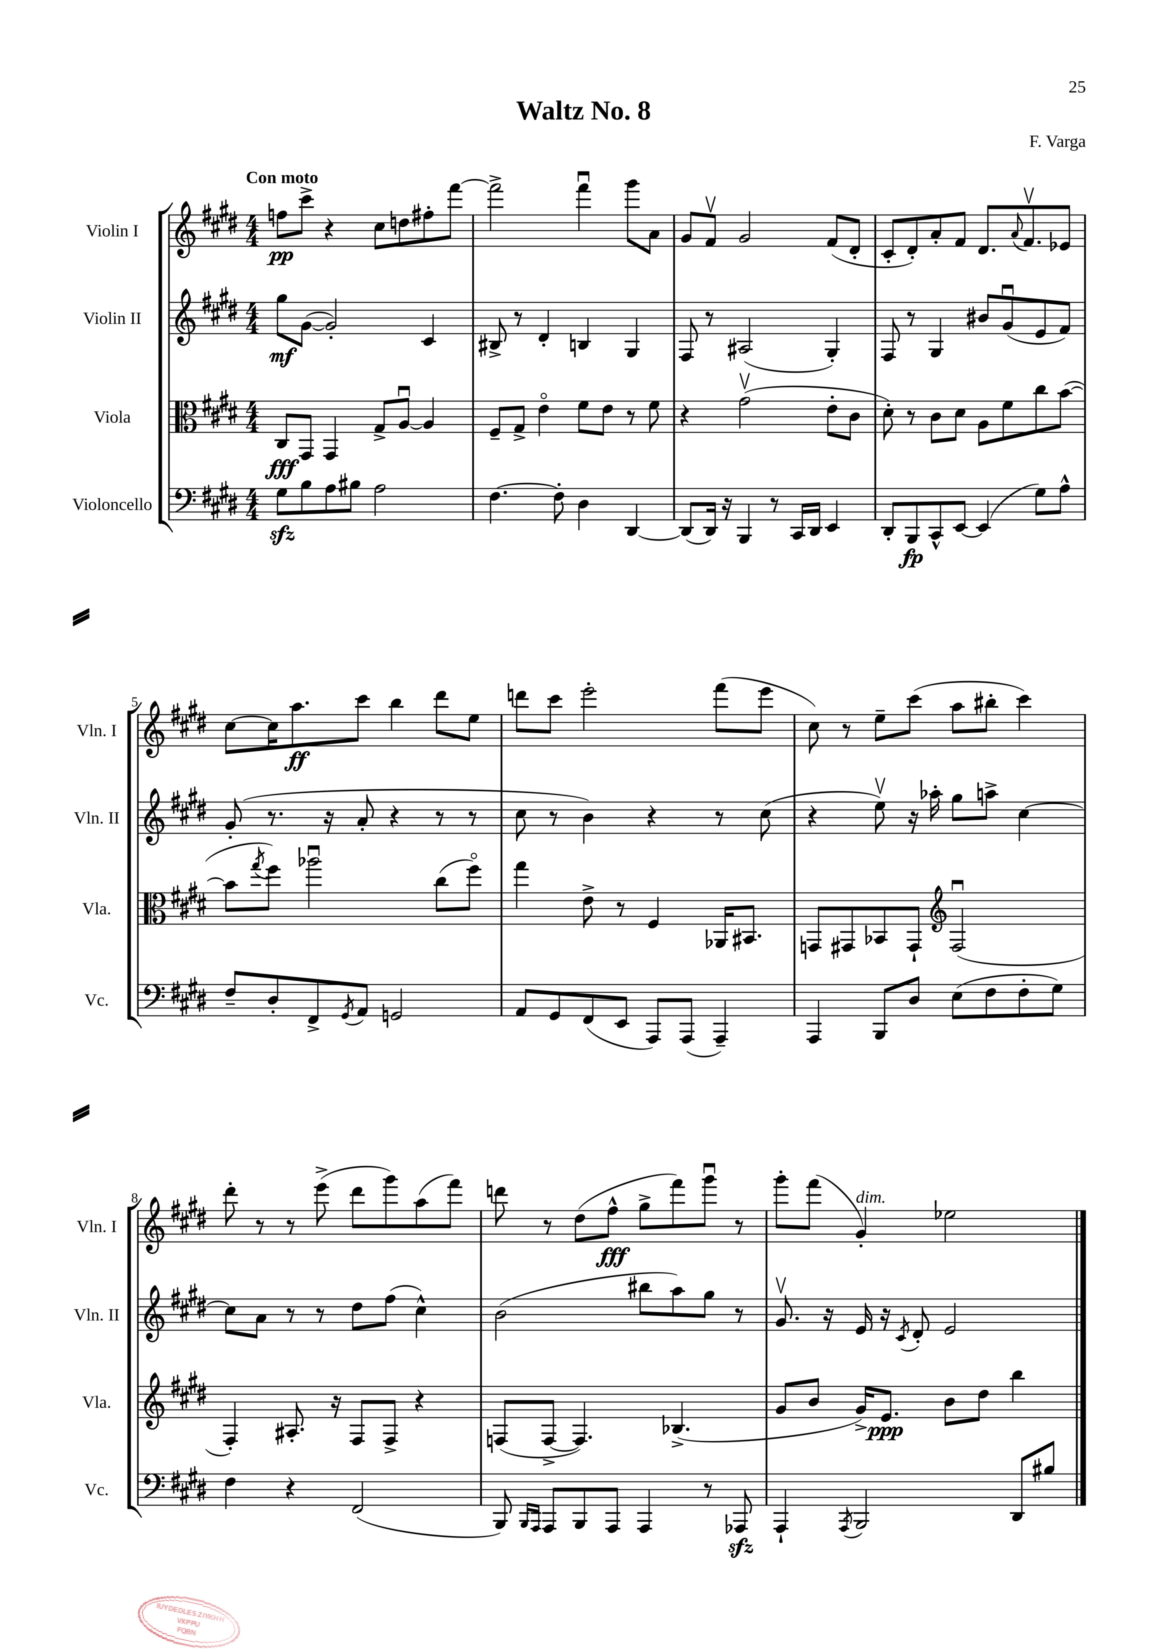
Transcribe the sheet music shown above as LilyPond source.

\header { title = "Waltz No. 8" composer = "F. Varga" }
<<
\new StaffGroup <<
\new Staff = "s0" \with { instrumentName = "Violin I" shortInstrumentName = "Vln. I" } {
    \clef treble \key e \major \numericTimeSignature \time 4/4 \tempo "Con moto"
    f''8\pp cis'''8-> r4 cis''8 d''8 fis''8-. fis'''8~ |
    fis'''2-> fis'''4\downbow gis'''8 a'8 |
    gis'8 fis'8\upbow gis'2 fis'8( dis'8-. |
    cis'8-. dis'8-.) a'8-. fis'8 dis'8. \appoggiatura { a'8 } fis'8.\upbow ees'8 |
    cis''8~ cis''16 a''8.\ff cis'''8 b''4 dis'''8 e''8 |
    d'''8 cis'''8 e'''2-. fis'''8( e'''8 |
    cis''8) r8 e''8-- cis'''8( a''8 bis''8-. cis'''4) |
    dis'''8-. r8 r8 e'''8->( dis'''8 gis'''8) a''8( fis'''8) |
    d'''8 r8 dis''8( fis''8-^\fff gis''8-> fis'''8) gis'''8\downbow r8 |
    gis'''8-. fis'''8( gis'4-.^\markup { \italic "dim." }) ees''2 \bar "|." |
}
\new Staff = "s1" \with { instrumentName = "Violin II" shortInstrumentName = "Vln. II" } {
    \clef treble \key e \major \numericTimeSignature \time 4/4
    gis''8\mf gis'8~( gis'2-.) cis'4 |
    bis8-> r8 dis'4-. b4 gis4 |
    fis8 r8 ais2( gis4-.) |
    fis8 r8 gis4 bis'8 gis'8\downbow( e'8 fis'8) |
    gis'8-.( r8. r16 a'8-. r4 r8 r8 |
    cis''8 r8 b'4) r4 r8 cis''8( |
    r4 e''8\upbow) r16 aes''16-. gis''8 a''8-> cis''4~ |
    cis''8 a'8 r8 r8 dis''8 fis''8( cis''4-^) |
    b'2( bis''8 a''8) gis''8 r8 |
    gis'8.\upbow r16 e'16 r16 \acciaccatura { cis'8 } dis'8-. e'2 \bar "|." |
}
\new Staff = "s2" \with { instrumentName = "Viola" shortInstrumentName = "Vla." } {
    \clef alto \key e \major \numericTimeSignature \time 4/4
    cis8\fff gis,8 gis,4 gis8-> a8~\downbow a4 |
    fis8-- gis8-> e'4\flageolet fis'8 e'8 r8 fis'8 |
    r4 gis'2\upbow( e'8-. cis'8 |
    dis'8-.) r8 cis'8 dis'8 a8 fis'8 cis''8 b'8~( |
    b'8 \acciaccatura { gis''8 } fis''8) aes''2\downbow cis''8( fis''8\flageolet) |
    gis''4 e'8-> r8 fis4 aes,16 bis,8. |
    g,8 gis,8 bes,8 gis,8-! \clef treble fis2\downbow( |
    fis4-.) ais8.-. r16 fis8 fis8-> r4 |
    f8( f8~-> f4.) bes4.->( |
    gis'8 b'8 gis'16->) e'8.\ppp b'8 dis''8 b''4 \bar "|." |
}
\new Staff = "s3" \with { instrumentName = "Violoncello" shortInstrumentName = "Vc." } {
    \clef bass \key e \major \numericTimeSignature \time 4/4
    gis8\sfz b8 a8 bis8 a2 |
    fis4.~ fis8-. dis4 dis,4~ |
    dis,8( dis,16) r16 b,,4 r8 cis,16 dis,16 e,4 |
    dis,8-. b,,8\fp cis,8-^ e,8~ e,4( gis8) a8-^ |
    fis8-- dis8-. fis,8-> \acciaccatura { gis,8 } a,8 g,2 |
    a,8 gis,8 fis,8( e,8 a,,8) a,,8( a,,4--) |
    a,,4 b,,8 dis8 e8( fis8 fis8-. gis8) |
    fis4 r4 fis,2( |
    b,,8) \grace { b,,16 a,,16 } a,,8 b,,8 a,,8 a,,4 r8 aes,,8\sfz |
    a,,4-! \acciaccatura { a,,8 } b,,2 dis,8 bis8 \bar "|." |
}
>>
>>
